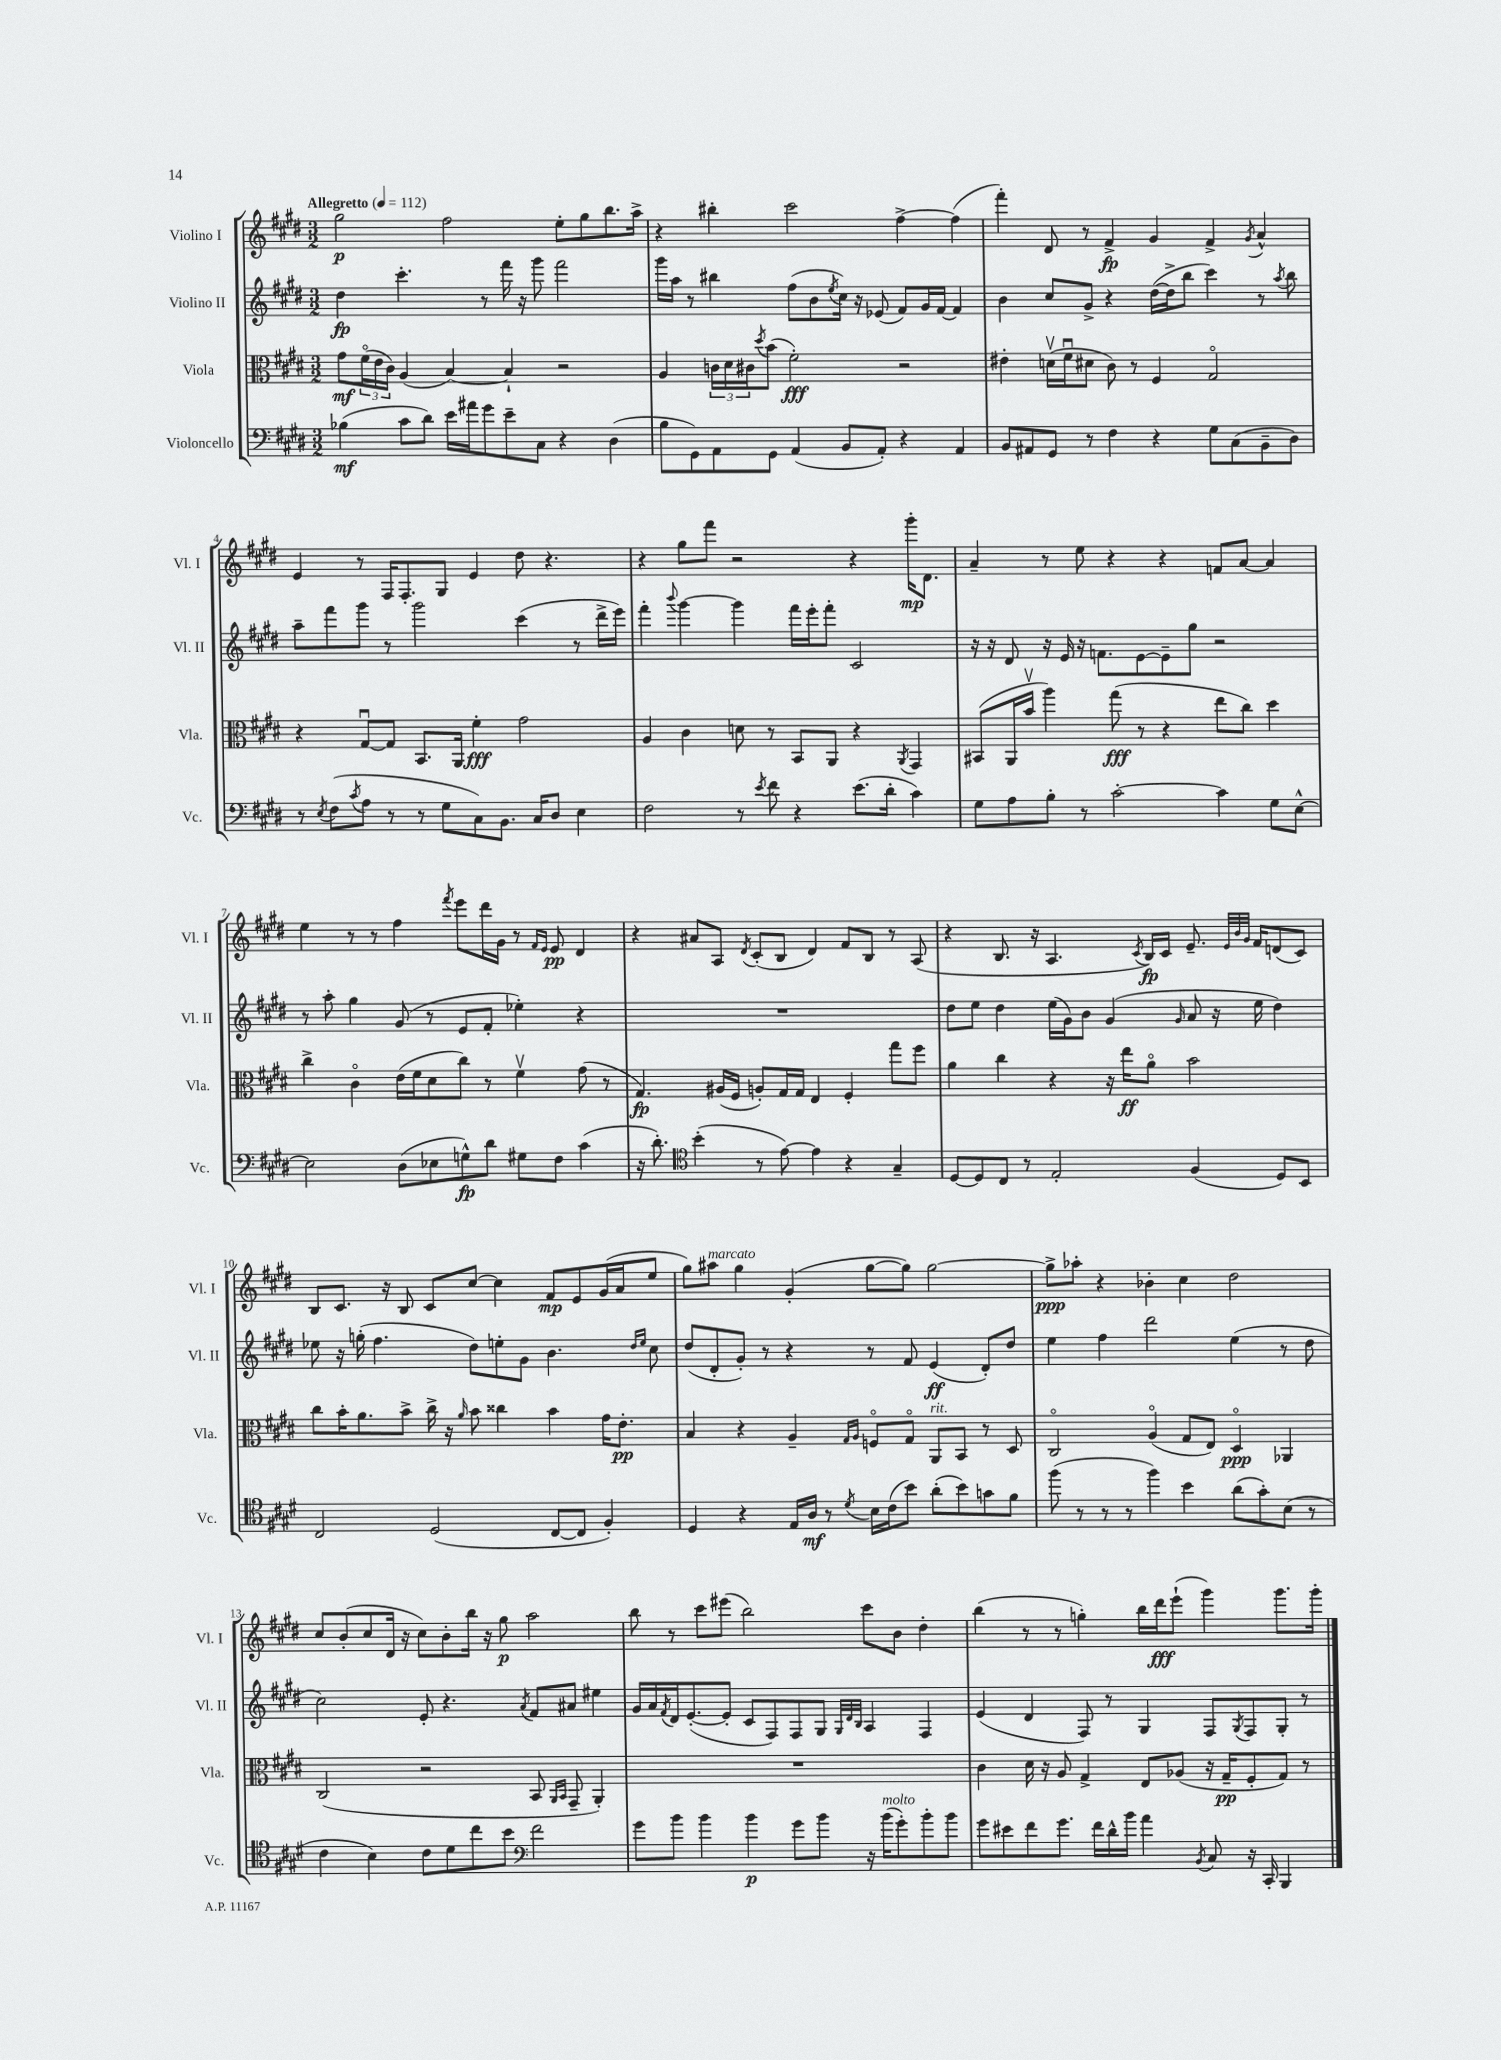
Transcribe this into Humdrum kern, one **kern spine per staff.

**kern	**kern	**kern	**kern
*staff4	*staff3	*staff2	*staff1
*clefF4	*clefC3	*clefG2	*clefG2
*k[f#c#g#d#]	*k[f#c#g#d#]	*k[f#c#g#d#]	*k[f#c#g#d#]
*M3/2	*M3/2	*M3/2	*M3/2
*MM112	*MM112	*MM112	*MM112
(4B-\	8g#\L	4dd#\	2gg#\
.	(24f#o\L	.	.
.	24e\	.	.
.	24c#\JJ)	.	.
8c#\L	(4A/	4.ccc#'\	.
8d#\J)	.	.	.
16e\LL	[4B/)	.	2ff#\
16a#\J	.	.	.
8g#\	.	8r	.
8e~\	4B`/]	16fff#\	.
.	.	16r	.
8C#\J	.	8ggg#\	.
4r	2r	2fff#\	8ee'\L
.	.	.	8gg#\
(4D#\	.	.	8.bb\
.	.	.	16aa^\Jk
=	=	=	=
8B\L	4A/	16ggg#\LL	4r
.	.	16aa\JJ	.
8GG#\)	.	8r	.
8AA\	24c\LL	4bb#\	4bb#'\
.	24d#\	.	.
.	24c#\J	.	.
.	8qdd#/	.	.
8GG#\J	(8b\J	.	.
(4AA/	2f#'\)	(8ff#\L	2ccc#\
.	.	8b\	.
.	.	8qee/	.
8BB/L	.	16cc#\Jk)	.
.	.	16r	.
8AA'/J)	.	(8e-/	.
4r	2r	8f#/L)	[4ff#^\
.	.	16g#/L	.
.	.	[16f#/JJ	.
4AA/	.	4f#/]	(4ff#\]
=	=	=	=
8BB/L	4e#'\	4b\	4fff#'\)
8AA#/	.	.	.
8GG#/J	(16dv\LL	8cc#/L	8d#/
.	16f#u\J	.	.
8r	8d#\J	8g#^/J	8r
4F#\	8c#\)	4r	4f#^/
.	8r	.	.
4r	4F#/	([16dd#\LL	4g#/
.	.	16dd#^\]J	.
.	.	8bb\J	.
8G#\L	2G#o/	4ccc#\)	4f#^/
(8C#\	.	.	.
.	.	.	8qg#/
8BB~\	.	8r	4a^^/
.	.	8qaa/	.
8D#\J)	.	8bb\	.
=	=	=	=
8r	4r	8aa~\L	4e/
8qE/	.	.	.
(8F#\L	.	8fff#\	.
8qc#/	.	.	.
8A\J	[8G#u/L	8ggg#\J	8r
8r	8G#/]J	8r	16F#/LK
.	.	.	8.F#'/
8r	8.BB/L	2ggg#\	.
8G#\L	.	.	8G#/J
.	16AA/Jk	.	.
8C#\)	4f#'\	.	4e/
8.BB\J	.	.	.
.	2g#\	(4ccc#\	8dd#\
16C#/LK	.	.	.
8D#/J	.	.	4.r
4E\	.	8r	.
.	.	16ddd#^\LL	.
.	.	16eee\JJ)	.
=	=	=	=
2F#\	4A/	4fff#'\	4r
.	.	8qqbbb/	.
.	4c#\	[4ggg#\	8gg#\L
.	.	.	8fff#\J
8r	8d\	4ggg#\]	2r
8qe/	.	.	.
8f#\	8r	.	.
4r	8BB/L	16fff#\LL	.
.	.	16eee'\J	.
.	8AA/J	8fff#'\J	.
(8.e\L	4r	2c#/	4r
16d#'\Jk	.	.	.
.	8qAA/	.	.
4c#\)	4GG#/	.	16ggg#'\LK
.	.	.	8.d#\J
=	=	=	=
8G#\L	(8BB#/L	16r	4a~/
.	.	16r	.
8A\	16AA/L	8d#/	.
.	16bv/JJ	.	.
8B'\J	4aa\)	16r	8r
.	.	16e/	.
8r	.	16r	8ee\
.	.	8.f\L	.
[2c#'\	(8gg#\	.	4r
.	8r	[8e\	.
.	4r	8e~\]	4r
.	.	8gg#\J	.
4c#\]	8ee\L	2r	8f/L
.	8cc#\J)	.	[8a/J
8G#\L	4dd#\	.	4a/]
[8E^^\J	.	.	.
=	=	=	=
2E\]	4cc#^\	8r	4ee\
.	.	8aa'\	.
.	4c#o\	4gg#\	8r
.	.	.	8r
(8D#\L	(16e\LL	(8g#/	4ff#\
.	16f#\J	.	.
8E-\	8d#\	8r	.
.	.	.	8qfff#/
8G^^\)	8cc#\J)	8e/L	8eee\L
8d#\J	8r	8f#'/J	16ddd#\L
.	.	.	16g#\JJ
8G#\L	4f#v\	4ee-'\)	8r
.	.	.	16qqf#/LL
.	.	.	16qqe/JJ
8F#\J	.	.	8e/
(4c#\	(8g#\	4r	4d#/
.	8r	.	.
=	=	=	=
16r	4.G#/)	1.r	4r
8.d#'\)	.	.	.
*clefC4	*	*	*
(4b'\	.	.	8a#/L
.	(16A#/LL	.	8A/J
.	16F#/JJ	.	.
.	.	.	8qd#/
8r	8A'/L)	.	(8c#'/L
[8e\)	16G#/L	.	8B/J
.	16G#/JJ	.	.
4e\]	4E/	.	4d#/)
4r	4F#'/	.	8f#/L
.	.	.	8B/J
4G#~/	8gg#\L	.	8r
.	8ff#\J	.	(8A/
=	=	=	=
[8D#/L	4a\	8dd#\L	4r
8D#/]	.	8ee\J	.
8C#/J	4cc#\	4dd#\	8.B/
8r	.	.	.
.	.	.	16r
2E'/	4r	(16ee\LL	4.A/
.	.	16g#\J)	.
.	.	8b\J	.
.	16r	(4g#/	.
.	16ee\LK	.	.
.	.	.	8qc#/
.	8ao\J	.	16B/LL)
.	.	.	16c#/JJ
.	.	16qqg#/	.
(4F#/	2b\	8a/	8.e~/
.	.	16r	.
.	.	.	32qqe/LLL
.	.	.	32qqb/
.	.	.	32qqg#/JJJ
.	.	16ee\	16f#/LK
8D#/L)	.	4dd#\)	(8d/
8BB/J	.	.	8c#/J)
=	=	=	=
2C#/	8cc#\L	8ee-\	8B/L
.	16b'\K	16r	8.c#/J
.	8.a\	(16gg'\	.
.	.	4.ff#\	.
.	.	.	16r
.	8b^\J	.	8B/
(2D#/	16cc#^\	.	8c#/L
.	16r	.	.
.	16qqa/	.	.
.	8b\	8dd#\L)	[8cc#/J
.	4cc##\	8ee'\	4cc#\]
.	.	8g#\J	.
[8C#/L	4b\	4.b\	8f#/L
8C#/]J	.	.	8e/
4F#'/)	16g#\LK	.	(16g#/L
.	8.e'\J	.	16a/J
.	.	16qqdd#/LL	.
.	.	16qqee/JJ	.
.	.	8cc#\	8ee/J
=	=	=	=
4D#/	4B/	(8dd#/L	8gg#\L)
.	.	8d#'/	8aa#\J
4r	4r	8g#'/J)	4gg#\
.	.	8r	.
16E/LL	4A~/	4r	(4g#'/
16A/JJ	.	.	.
8r	.	.	.
.	16qqG#/LL	.	.
8qd#/	16qqA/JJ	.	.
16B\LL	8Fo/L	8r	[8gg#\L
(16c#\J	.	.	.
8b\J)	8G#o/J	8f#/	8gg#\]J)
(8a'\L	8AA/L	(4e/	[2gg#\
8b\)	8BB/J	.	.
8g\	8r	8d#'/L)	.
8f#\J	8D#/	8dd#/J	.
=	=	=	=
(8ff#\	2C#o/	4ee\	8gg#^\]L
8r	.	.	8aa-'\J
8r	.	4ff#\	4r
8r	.	.	.
4ff#\)	(4Ao/	2ddd#\	4b-'\
4b\	8G#/L	.	4cc#\
.	8E/J)	.	.
(8a\L	4D#o/	(4ee\	2dd#\
8g#'\)	.	.	.
(8B\J	4AA-/	8r	.
8r	.	8dd#\	.
=	=	=	=
4c#\	(2C#/	2cc#\)	8cc#/L
.	.	.	(8b'/
4B\)	.	.	8cc#/
.	.	.	16d#/Jk
.	.	.	16r
8c#\L	2r	8e'/	8cc#\L)
8d#\	.	4.r	8b'\
8cc#\	.	.	16bb\Jk
.	.	.	16r
8b\J	.	.	8gg#\
*clefF4	*	*	*
.	.	8qa/	.
2f#\	8BB/	8f#/L	2aa\
.	16qqAA/LL	.	.
.	16qqBB/JJ	.	.
.	8GG#~/	8a#/J	.
.	4AA'/)	4ee#\	.
=	=	=	=
8g#\L	1.r	16g#/LL	8bb\
.	.	16a/	.
.	.	8qf#/	.
8b\J	.	16d#/J	8r
.	.	([8.e'/	.
4b\	.	.	8ccc#\L
.	.	8e'/]J	(8eee#\J
4b\	.	8c#/L	2bb\)
.	.	8F#/)	.
8g#\L	.	8F#/	.
8b\J	.	8G#/J	.
.	.	32qqG#/LLL	.
.	.	32qqd#/	.
.	.	32qqB/JJJ	.
16r	.	4A/	8ccc#\L
(16b\LK	.	.	.
8g#'\)	.	.	8b\J
8b'\	.	4F#/	4dd#'\
8b\J	.	.	.
=	=	=	=
8g#\L	4c#\	(4e/	(4bb\
8e#\	.	.	.
8f#\	16d#\	4d#/	8r
.	16r	.	.
8.g#\J	8A/	.	8r
.	4G#^/	8F#/)	4gg'\)
16f#\LL	.	.	.
16d#^^\	.	8r	.
16b\JJ	.	.	.
4a\	8E/L	4G#/	16bb\LL
.	.	.	16ddd#\J
.	(8A-/J	.	(8eee`\J
8qBB/	.	.	.
8C#/	16r	8F#/L	4ggg#\)
.	16G#~/LK	.	.
.	.	8qG#/	.
16r	8F#'/	8F#/	.
16CC#'/	.	.	.
4BBB/	8G#/J)	8G#'/J	8.ggg#\L
.	8r	8r	.
.	.	.	16ggg#'\Jk
==	==	==	==
*-	*-	*-	*-
